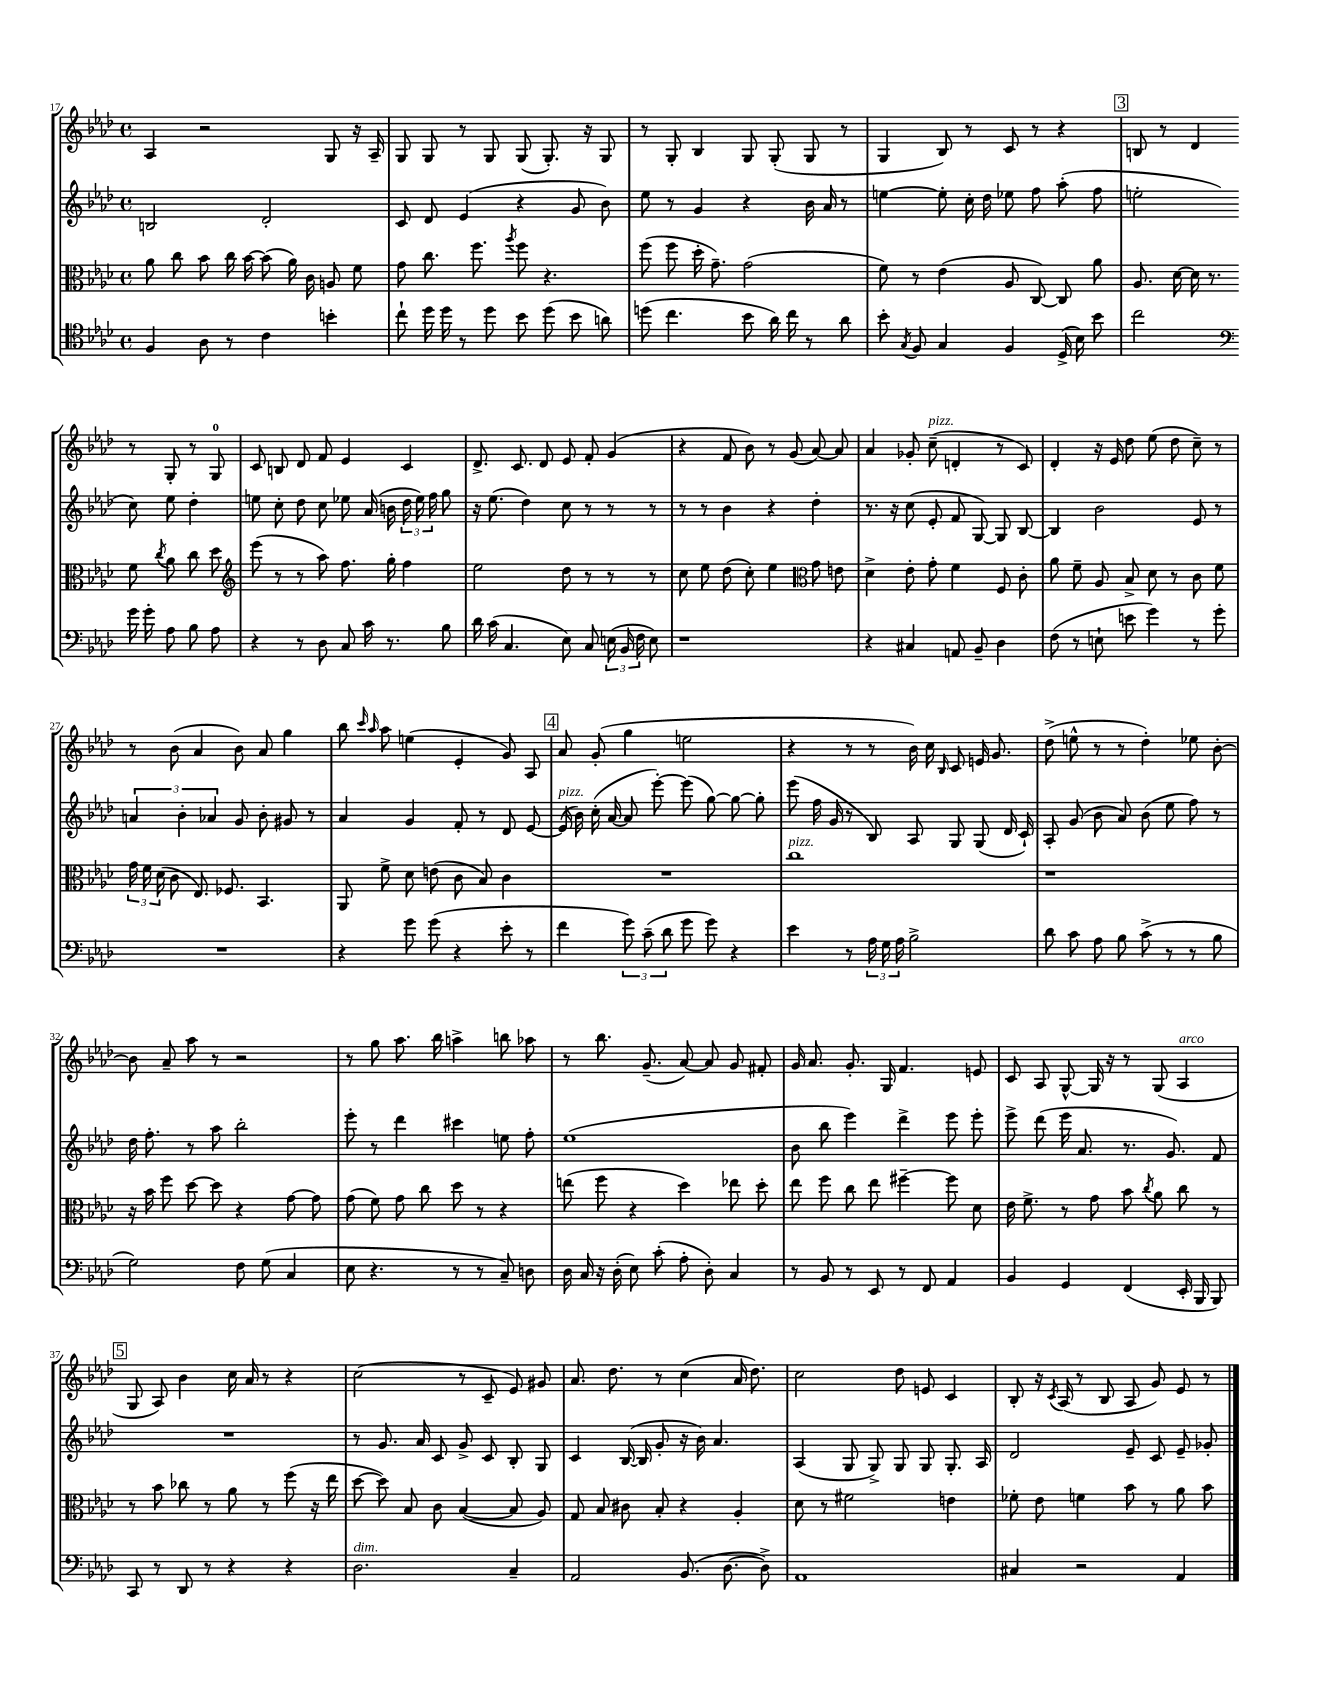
<<
\new StaffGroup <<
\new Staff = "s0" {
    \clef treble \key aes \major \defaultTimeSignature \time 4/4
    \autoBeamOff aes4 r2 g8 r16 aes16-- |
    g8 g8 r8 g8 g8( g8.-.) r16 g8 |
    r8 g8-. bes4 g8 g8-.( g8 r8 |
    g4 bes8) r8 c'8 r8 r4 |
    \mark \markup { \box "3" } b8 r8 des'4 r8 g8-. r8 g8-0 |
    c'8 b8 des'8 f'8 ees'4 c'4 |
    des'8.-> c'8. des'8 ees'8 f'8-. g'4( |
    r4 f'8 bes'8) r8 g'8( aes'8~) aes'8 |
    aes'4 ges'8-. c''8--^\markup { \italic "pizz." }( d'4-. r8 c'8) |
    des'4-. r16 ees'16 des''8 ees''8( des''8 c''8--) r8 |
    r8 bes'8( aes'4 bes'8) aes'8 g''4 |
    bes''8 \grace { c'''16 aes''16 } aes''8 e''4( ees'4-. g'8) aes8 |
    \mark \markup { \box "4" } aes'8 g'8-.( g''4 e''2 |
    r4 r8 r8 bes'16) c''16 \grace { bes16 } c'8 e'16 g'8. |
    des''8->( e''8-^ r8 r8 des''4-.) ees''8 bes'8~-. |
    bes'8 aes'8-- aes''8 r8 r2 |
    r8 g''8 aes''8. bes''16 a''4-> b''8 aes''8 |
    r8 bes''8. g'8.--( aes'8~) aes'8 g'8 fis'8-. |
    g'16 aes'8. g'8.-. g16 f'4. e'8 |
    c'8 aes8 g8~-^ g16 r16 r8 g8( aes4^\markup { \italic "arco" } |
    \mark \markup { \box "5" } g8 aes8) bes'4 c''16 aes'16 r8 r4 |
    c''2( r8 c'8-- ees'8) gis'8 |
    aes'8. des''8. r8 c''4( aes'16 des''8.) |
    c''2 des''8 e'8 c'4 |
    bes8-. r16 \acciaccatura { c'8 } aes16( r8 bes8 aes8 g'8) ees'8 r8 \bar "|." |
}
\new Staff = "s1" {
    \clef treble \key aes \major \defaultTimeSignature \time 4/4
    \autoBeamOff b2 des'2-. |
    c'8 des'8 ees'4( r4 g'8 bes'8) |
    ees''8 r8 g'4 r4 bes'16 aes'16 r8 |
    e''4~ e''8-. c''16-. des''16 ees''8 f''8 aes''8-.( f''8 |
    \mark \markup { \box "3" } e''2-. c''8) e''8 des''4-. |
    e''8 c''8-. des''8 c''8 ees''8 aes'16( b'16 \tuplet 3/2 { des''16 ees''16) f''16 } g''8 |
    r16 ees''8.( des''4) c''8 r8 r8 r8 |
    r8 r8 bes'4 r4 des''4-. |
    r8. r16 c''8( ees'8-. f'8 g8~) g8 bes8~ |
    bes4 bes'2 ees'8 r8 |
    \tuplet 3/2 { a'4 bes'4-. aes'4 } g'8 bes'8-. gis'8 r8 |
    aes'4 g'4 f'8-. r8 des'8 ees'8~ |
    \mark \markup { \box "4" } ees'16^\markup { \italic "pizz." }( bes'16) c''16-.( aes'16~ aes'8 ees'''8~-.) ees'''8( g''8~) g''8~ g''8-. |
    ees'''8( f''16 g'16 r8 bes8) aes8 g8 g8( des'16 c'16-!) |
    aes8-. g'8( bes'8 aes'8) bes'8( ees''8 f''8) r8 |
    des''16 f''8.-. r8 aes''8 bes''2-. |
    ees'''8-. r8 des'''4 cis'''4 e''8 f''8-. |
    ees''1( |
    bes'8 bes''8 ees'''4) des'''4-> ees'''8 ees'''8-. |
    ees'''8-> des'''8( ees'''16 aes'8. r8. g'8.) f'8 |
    \mark \markup { \box "5" } R1 |
    r8 g'8. aes'16 c'8 g'8-> c'8 bes8-. g8 |
    c'4 bes16~( bes16 g'8-. r16 bes'16) aes'4. |
    aes4( g8 g8->) g8 g8 g8.-. aes16 |
    des'2 ees'8-- c'8 ees'8-- ges'8-. \bar "|." |
}
\new Staff = "s2" {
    \clef alto \key aes \major \defaultTimeSignature \time 4/4
    \autoBeamOff aes'8 c''8 bes'8 c''16 bes'16~ bes'8( aes'16) c'16 a8 f'8 |
    g'8 c''8. f''8. \acciaccatura { aes''8 } f''8 r4. |
    f''8( f''8 des''16-. g'8.--) g'2( |
    f'8) r8 ees'4( aes8 c8~) c8 aes'8 |
    \mark \markup { \box "3" } aes8. des'16~ des'16 r8. f'8 \acciaccatura { c''8 } aes'8 c''8 des''8 |
    \clef treble ees'''8( r8 r8 aes''8) f''8. g''16-. f''4 |
    ees''2 des''8 r8 r8 r8 |
    c''8 ees''8 des''8( c''8-.) ees''4 \clef alto g'8 e'8 |
    des'4-> ees'8-. g'8-. f'4 f8 c'8-. |
    aes'8 f'8-- aes8 bes8-> des'8 r8 c'8 f'8 |
    \tuplet 3/2 { g'16 f'16 des'16( } c'8 ees8.) fes8. bes,4. |
    aes,8 f'8-> des'8 e'8( c'8 bes8) c'4 |
    \mark \markup { \box "4" } R1 |
    c''1^\markup { \italic "pizz." } |
    r1 |
    r16 bes'16 f''8 des''8~ des''8 r4 g'8~ g'8 |
    g'8( f'8) g'8 c''8 des''8 r8 r4 |
    e''8( f''8 r4 des''4) ees''8 des''8-. |
    ees''8 f''8 c''8 ees''8 fis''4~-- fis''8 des'8 |
    ees'16 f'8.-> r8 g'8 bes'8 \acciaccatura { c''8 } aes'8 c''8 r8 |
    \mark \markup { \box "5" } r8 bes'8 ces''8 r8 aes'8 r8 f''8( r16 ees''16 |
    des''8~ des''8) bes8 c'8 bes4~( bes8 aes8) |
    g8 bes8 cis'8 bes8-. r4 aes4-. |
    des'8 r8 fis'2 e'4 |
    fes'8-. ees'8 f'4 bes'8 r8 aes'8 bes'8 \bar "|." |
}
\new Staff = "s3" {
    \clef tenor \key aes \major \defaultTimeSignature \time 4/4
    \autoBeamOff f4 aes8 r8 c'4 b'4-. |
    c''8-! des''16 des''16 r8 des''8 bes'8 des''8( bes'8 a'8) |
    d''8( c''4. bes'8 aes'16) c''16 r8 aes'8 |
    bes'8-. \acciaccatura { g8 } f8 g4 f4 des16->( bes16) bes'8 |
    \mark \markup { \box "3" } c''2 \clef bass g'16 g'16-. aes8 bes8 aes8 |
    r4 r8 des8 c8 c'16 r8. bes8 |
    des'16 c'16( c4. ees8) c8 \tuplet 3/2 { e16( bes,16 f16 } e8) |
    r1 |
    r4 cis4 a,8 bes,8-- des4 |
    f8( r8 e8-! e'8 g'4) r8 g'8-. |
    R1 |
    r4 g'8 g'8( r4 ees'8-. r8 |
    \mark \markup { \box "4" } f'4 \tuplet 3/2 { g'8) c'8--( des'8 } g'8 g'8) r4 |
    ees'4 r8 \tuplet 3/2 { aes16 g16 aes16 } bes2-> |
    des'8 c'8 aes8 bes8 c'8->( r8 r8 bes8 |
    g2) f8 g8( c4 |
    ees8 r4. r8 r8 c8--) d8 |
    des16 c16 r16 des16-.( ees8) c'8-.( aes8-. des8-.) c4 |
    r8 bes,8 r8 ees,8 r8 f,8 aes,4 |
    bes,4 g,4 f,4( ees,16-. bes,,16 bes,,8) |
    \mark \markup { \box "5" } c,8 r8 des,8 r8 r4 r4 |
    des2.^\markup { \italic "dim." } c4-- |
    aes,2 bes,8.( des8.~ des8->) |
    aes,1 |
    cis4 r2 aes,4 \bar "|." |
}
>>
>>
\layout { \context { \Score currentBarNumber = #17 } }
